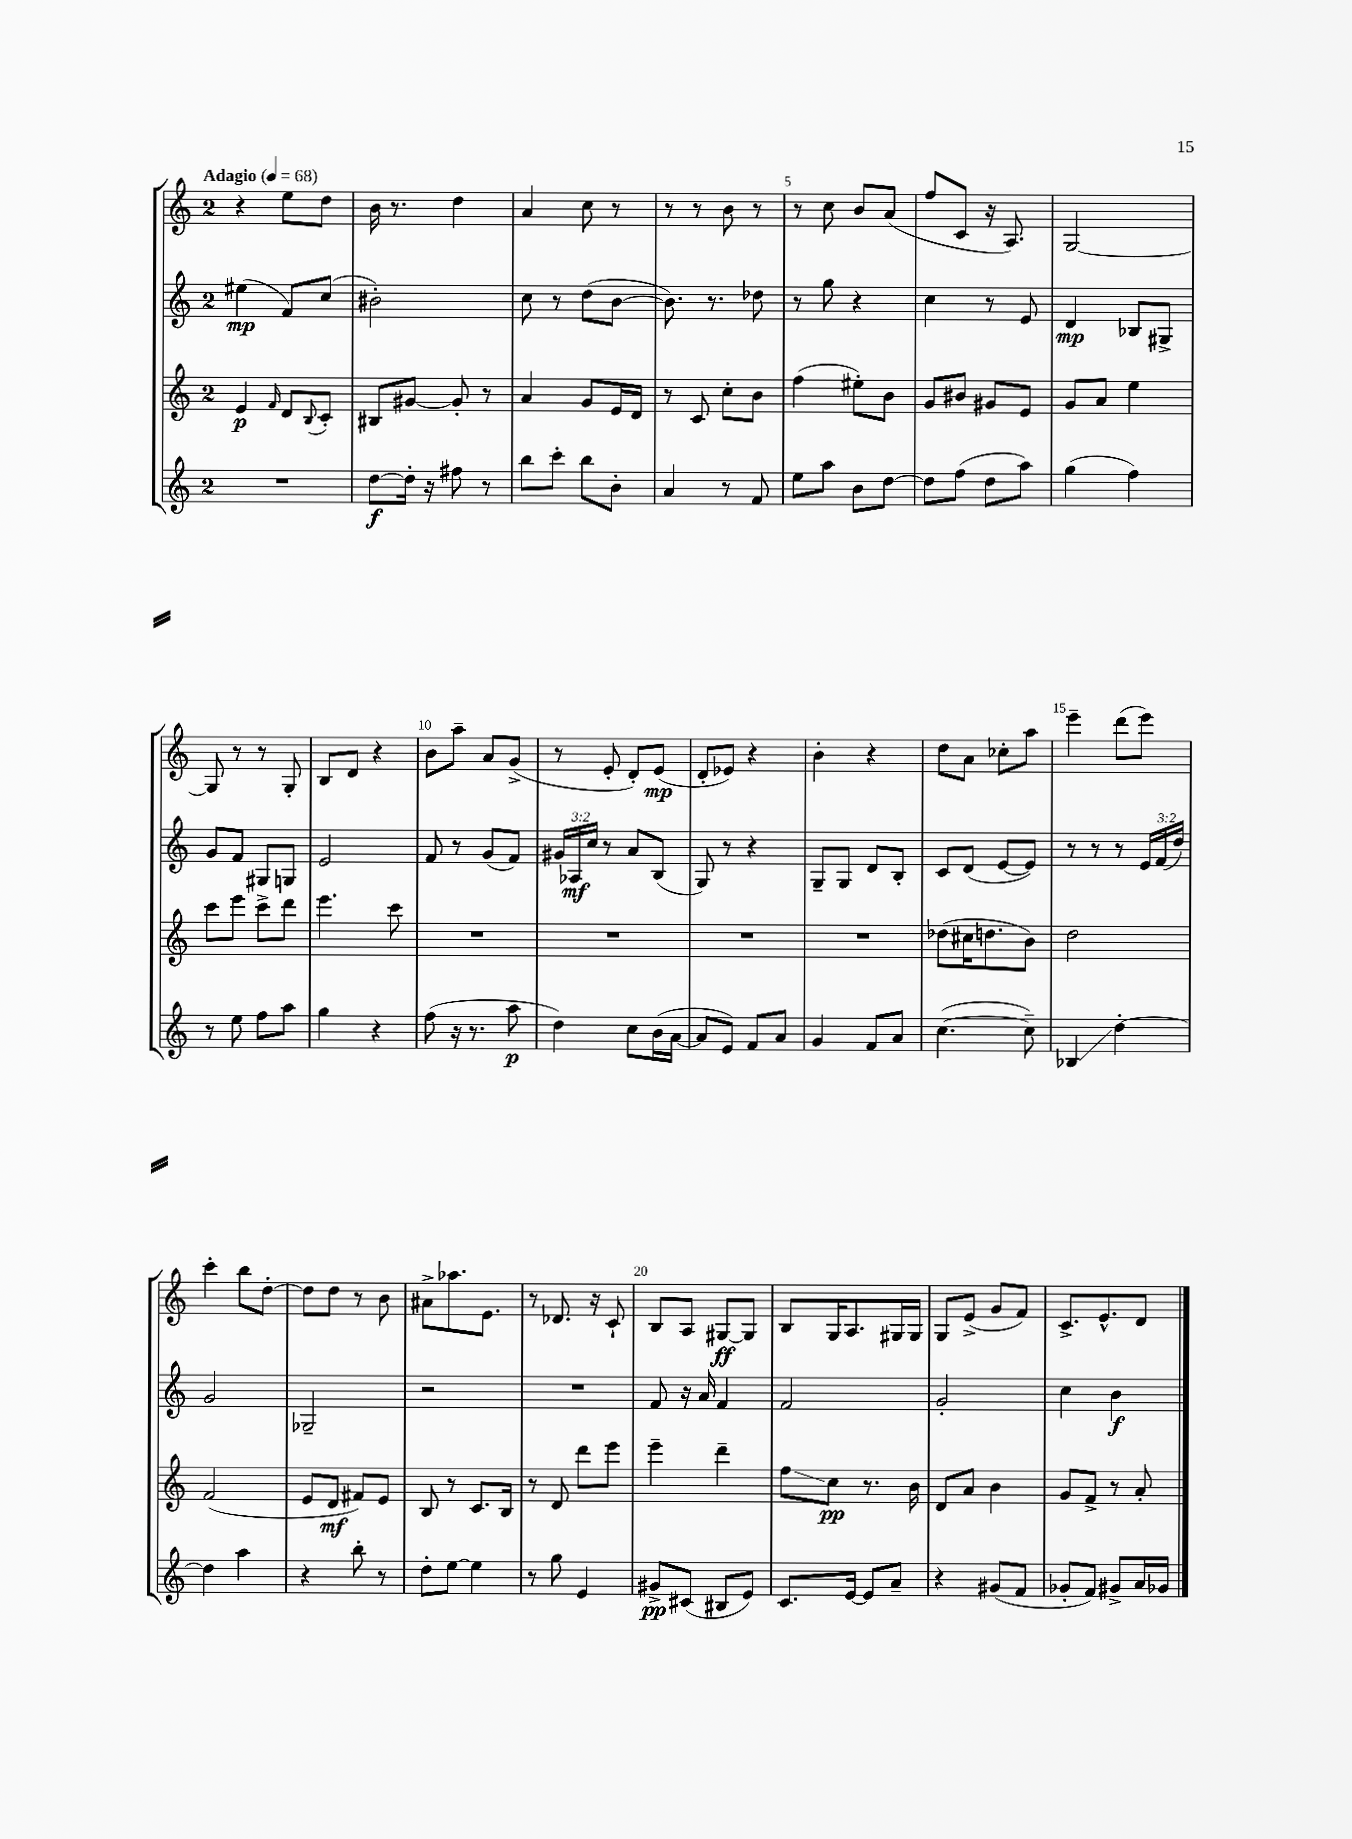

**kern	**kern	**kern	**kern
*staff4	*staff3	*staff2	*staff1
*clefG2	*clefG2	*clefG2	*clefG2
*k[]	*k[]	*k[]	*k[]
*M2/4	*M2/4	*M2/4	*M2/4
*MM68	*MM68	*MM68	*MM68
2r	4e	(4ee#	4r
.	16qqf	.	.
.	8d	8f)	8ee
.	8qqB	.	.
.	8c'	(8cc	8dd
=	=	=	=
[8dd	8B#	2b#')	16b
.	.	.	8.r
16dd']	[8g#	.	.
16r	.	.	.
8ff#	8g#']	.	4dd
8r	8r	.	.
=	=	=	=
8bb	4a	8cc	4a
8ccc'	.	8r	.
8bb	8g	(8dd	8cc
8b'	16e	[8b	8r
.	16d	.	.
=	=	=	=
4a	8r	8.b])	8r
.	8c	.	8r
.	.	8.r	.
8r	8cc'	.	8b
8f	8b	8dd-	8r
=	=	=	=
8ee	(4ff	8r	8r
8aa	.	8gg	8cc
8b	8ee#')	4r	8b
[8dd	8b	.	(8a
=	=	=	=
8dd]	8g	4cc	8ff
(8ff	8b#	.	8c
8dd	8g#	8r	16r
.	.	.	8.A)
8aa)	8e	8e	.
=	=	=	=
(4gg	8g	4d	[2G
.	8a	.	.
4ff)	4ee	8B-	.
.	.	8G#^	.
=	=	=	=
8r	8ccc	8g	8G]
8ee	8eee	8f	8r
8ff	8ccc^	8G#	8r
8aa	8ddd	8G	8G'
=	=	=	=
4gg	4.eee	2e	8B
.	.	.	8d
4r	.	.	4r
.	8ccc	.	.
=	=	=	=
(8ff	2r	8f	8b
16r	.	8r	8aa~
8.r	.	.	.
.	.	(8g	8a
8aa	.	8f)	(8g^
=	=	=	=
4dd)	2r	24g#	8r
.	.	24A-	.
.	.	24cc	.
.	.	8r	8e'
8cc	.	8a	8d')
(16b	.	(8B	(8e
[16a	.	.	.
=	=	=	=
8a]	2r	8G)	8d'
8e)	.	8r	8e-)
8f	.	4r	4r
8a	.	.	.
=	=	=	=
4g	2r	8G~	4b'
.	.	8G	.
8f	.	8d	4r
8a	.	8B'	.
=	=	=	=
([4.cc	(8dd-	8c	8dd
.	16cc#	(8d	8a
.	8.dd	.	.
.	.	[8e	8cc-'
8cc~])	8b)	8e])	8aa
=	=	=	=
4B-	2dd	8r	4eee~
.	.	8r	.
[4dd'	.	8r	(8ddd
.	.	24e	8eee)
.	.	(24f	.
.	.	24dd)	.
=	=	=	=
4dd]	(2f	2g	4ccc'
4aa	.	.	8bb
.	.	.	[8dd'
=	=	=	=
4r	8e	2G-~	8dd]
.	8d	.	8dd
8bb'	8f#)	.	8r
8r	8e	.	8b
=	=	=	=
8dd'	8B	2r	8a#^
[8ee	8r	.	8.aa-
4ee]	8.c	.	.
.	.	.	8.e
.	16B	.	.
=	=	=	=
8r	8r	2r	8r
8gg	8d	.	8.d-
4e	8ddd	.	.
.	.	.	16r
.	8eee	.	8c`
=	=	=	=
8g#^	4eee~	8f	8B
(8c#	.	16r	8A
.	.	16a	.
8B#	4ddd~	4f	[8G#
8e)	.	.	8G#]
=	=	=	=
8.c	8ff	2f	8B
.	8cc	.	16G
[16e	.	.	8.A
8e]	8.r	.	.
8a~	.	.	16G#
.	16b	.	16G#
=	=	=	=
4r	8d	2g'	8G
.	8a	.	(8e^
(8g#	4b	.	8g
8f	.	.	8f)
=	=	=	=
8g-'	8g	4cc	8.c^
8f)	8f^	.	.
.	.	.	8.e^^
8g#^	8r	4b	.
16a	8a'	.	8d
16g-	.	.	.
==	==	==	==
*-	*-	*-	*-
